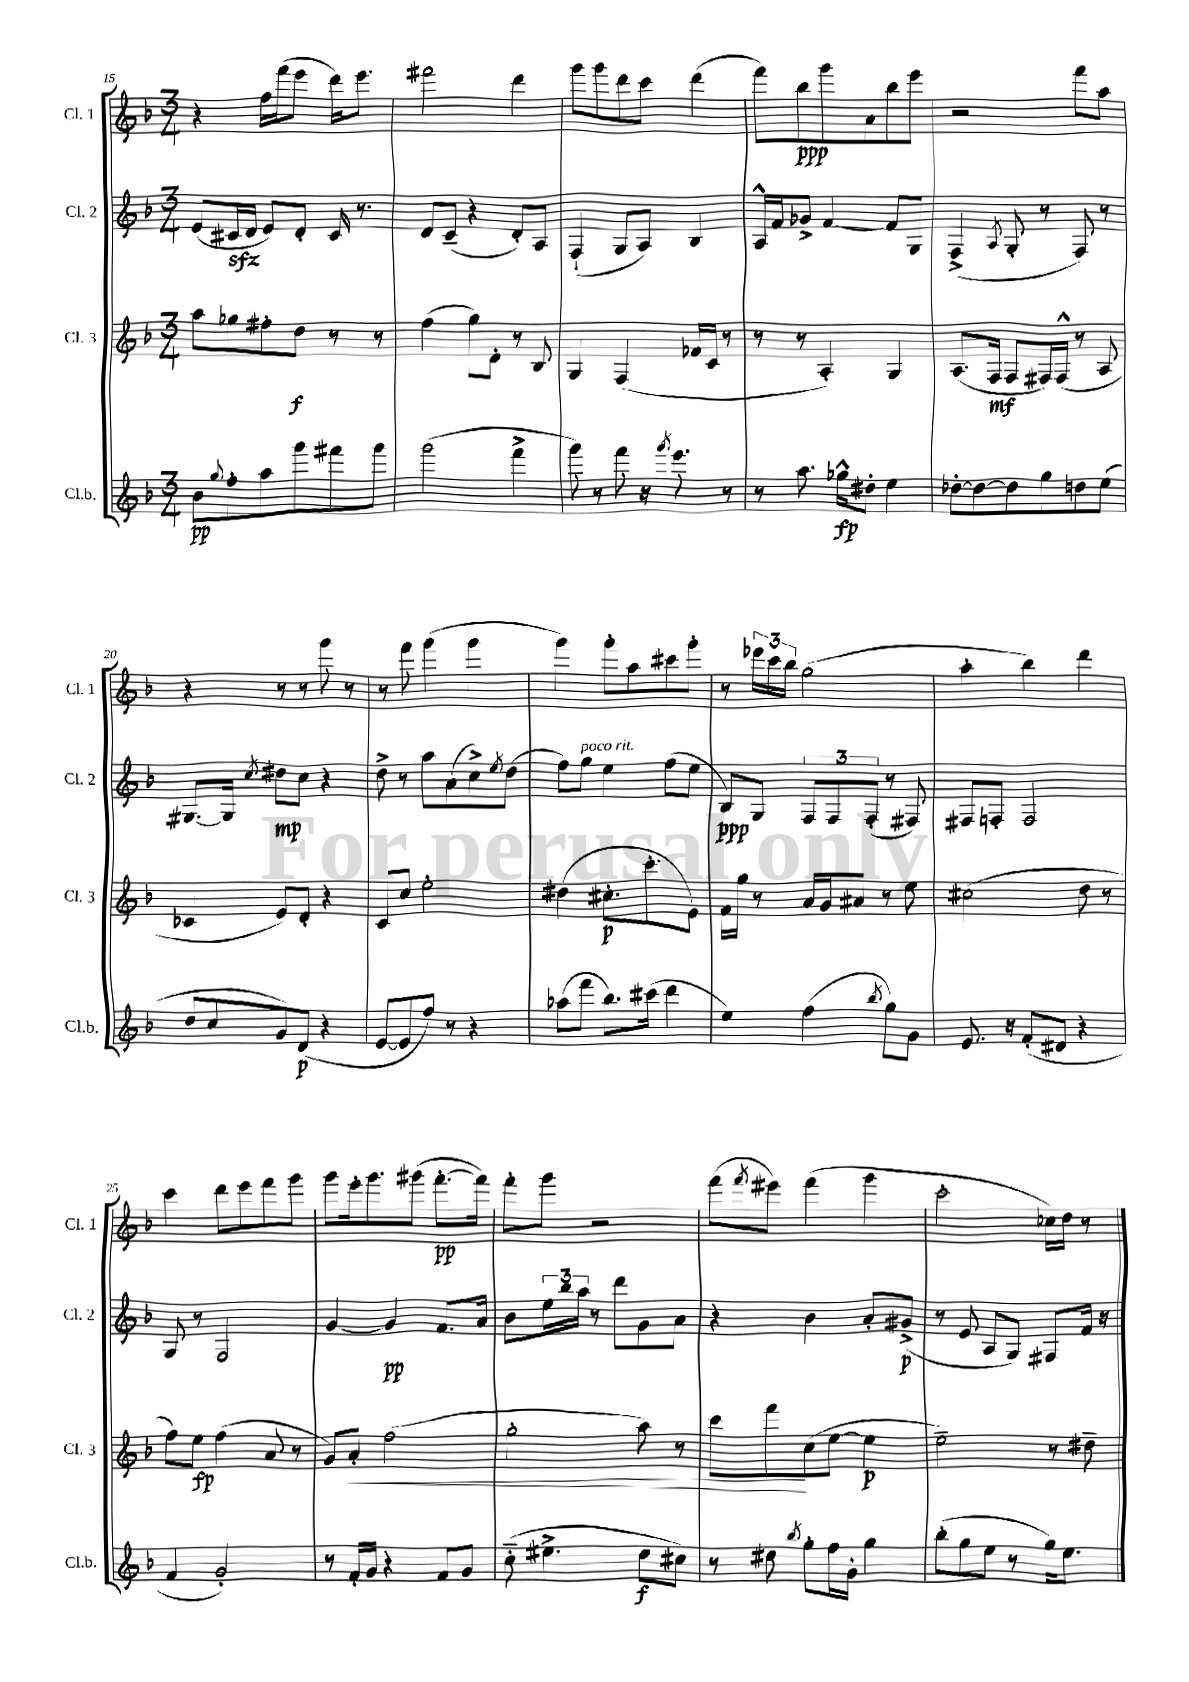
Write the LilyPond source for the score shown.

<<
\new StaffGroup <<
\new Staff = "s0" \with { instrumentName = "Cl. 1" shortInstrumentName = "Cl. 1" } {
    \clef treble \key f \major \numericTimeSignature \time 3/4
    r4 f''16 f'''16( e'''8 d'''16) e'''8. |
    fis'''2 d'''4 |
    g'''8 g'''8 d'''8 c'''8 d'''4( |
    f'''8) bes''8\ppp g'''8 a'8 bes''8 e'''8 |
    r2 f'''8 a''8 |
    r4 r8 r8 g'''8 r8 |
    r8 f'''8 g'''4( g'''4 |
    g'''4) g'''8-. a''8 cis'''8 g'''8-. |
    r8 \tuplet 3/2 { ees'''16 c'''16 bes''16 } g''2( |
    a''4-. bes''4) d'''4 |
    c'''4 d'''8 e'''8 f'''8 g'''8 |
    g'''8 e'''16-. g'''8. gis'''8( f'''8.~-.\pp f'''16) |
    f'''8-. g'''8 r2 |
    f'''8( \acciaccatura { f'''8 } eis'''8) f'''4( g'''4 |
    c'''2-. ces''16) d''16 r8 \bar "|." |
}
\new Staff = "s1" \with { instrumentName = "Cl. 2" shortInstrumentName = "Cl. 2" } {
    \clef treble \key f \major \numericTimeSignature \time 3/4
    e'8( cis'16\sfz d'16 e'8) d'8-. cis'16 r8. |
    d'8 c'8--( r4 d'8-.) a8 |
    f4-!( g8 a8) bes4 |
    a16-^ f'16 ges'8-> f'4~ f'8 g8 |
    f4->( \acciaccatura { a8 } g8-. r8 f8) r8 |
    gis8.~ gis16 \acciaccatura { c''8 } dis''8\mp c''8 r4 |
    d''8-> r8 a''8 a'8( c''8->) \acciaccatura { e''8 } d''8( |
    f''8) g''8^\markup { \italic "poco rit." } e''4 f''8( e''8 |
    bes8\ppp) g8 \tuplet 3/2 { f8 f8 f8-.( } r8 fis8) |
    fis8 f8-. f2 |
    g8 r8 f2 |
    g'4~ g'4\pp f'8. a'16 |
    bes'8 \tuplet 3/2 { e''16 bes''16 a''16 } r8 d'''8 g'8 a'8 |
    r4 bes'4 a'8-. gis'8->\p( |
    r8 e'8 a8 g8) fis8 f'16 r16 \bar "|." |
}
\new Staff = "s2" \with { instrumentName = "Cl. 3" shortInstrumentName = "Cl. 3" } {
    \clef treble \key f \major \numericTimeSignature \time 3/4
    a''8 ges''8 fis''8-. d''8\f r8 r8 |
    f''4( g''8) d'8-. r8 bes8 |
    g4 f4( fes'16 c'16 r8 |
    r8 r8 a4-.) g4 |
    a8.( f16\mf f8 fis16) fis16-^( r8 a8 |
    ces'4 e'8) d'8-. r4 |
    c'8 c''8 e''2-. |
    dis''4( cis''8.-.\p c'''8.-. e'8) |
    f'16 g''16 r8 a'16 g'16 ais'8 r8 e''8 |
    cis''2( d''8 r8 |
    f''8) e''8\fp f''4( a'8 r8 |
    g'8) a'8-.\< f''2( |
    g''2-. a''8) r8 |
    c'''8 f'''8\! c''8( e''8~ e''4\p |
    e''2--) r8 dis''8-- \bar "|." |
}
\new Staff = "s3" \with { instrumentName = "Cl.b." shortInstrumentName = "Cl.b." } {
    \clef treble \key f \major \numericTimeSignature \time 3/4
    bes'8\pp \appoggiatura { g''8 } f''8-. a''8 g'''8 fis'''8 g'''8 |
    g'''2( f'''4-> |
    g'''8) r8 f'''8 r16 \acciaccatura { g'''8 } e'''8. r8 |
    r8 a''8. ges''16-^\fp dis''8-. e''4 |
    des''8~-. des''8~ des''8 g''8 d''8 e''8( |
    d''8 c''8 g'8) d'8\p( r4 |
    e'8~ e'8 f''8) r8 r4 |
    aes''8( f'''8 bes''8.) cis'''16( d'''4 |
    e''4) f''4( \acciaccatura { bes''8 } g''8) g'8 |
    e'8. r16 f'8-.( dis'8 r4 |
    f'4 g'2-.) |
    r8 f'16-. g'16 r4 f'8 g'8 |
    c''8-_( eis''4.-> d''8\f cis''8) |
    r8 dis''8 \acciaccatura { bes''8 } g''8-. f''16 g'16-. g''4 |
    bes''8-.( g''8 e''8 r8 g''16) e''8. \bar "|." |
}
>>
>>
\layout { \context { \Score currentBarNumber = #15 } }
